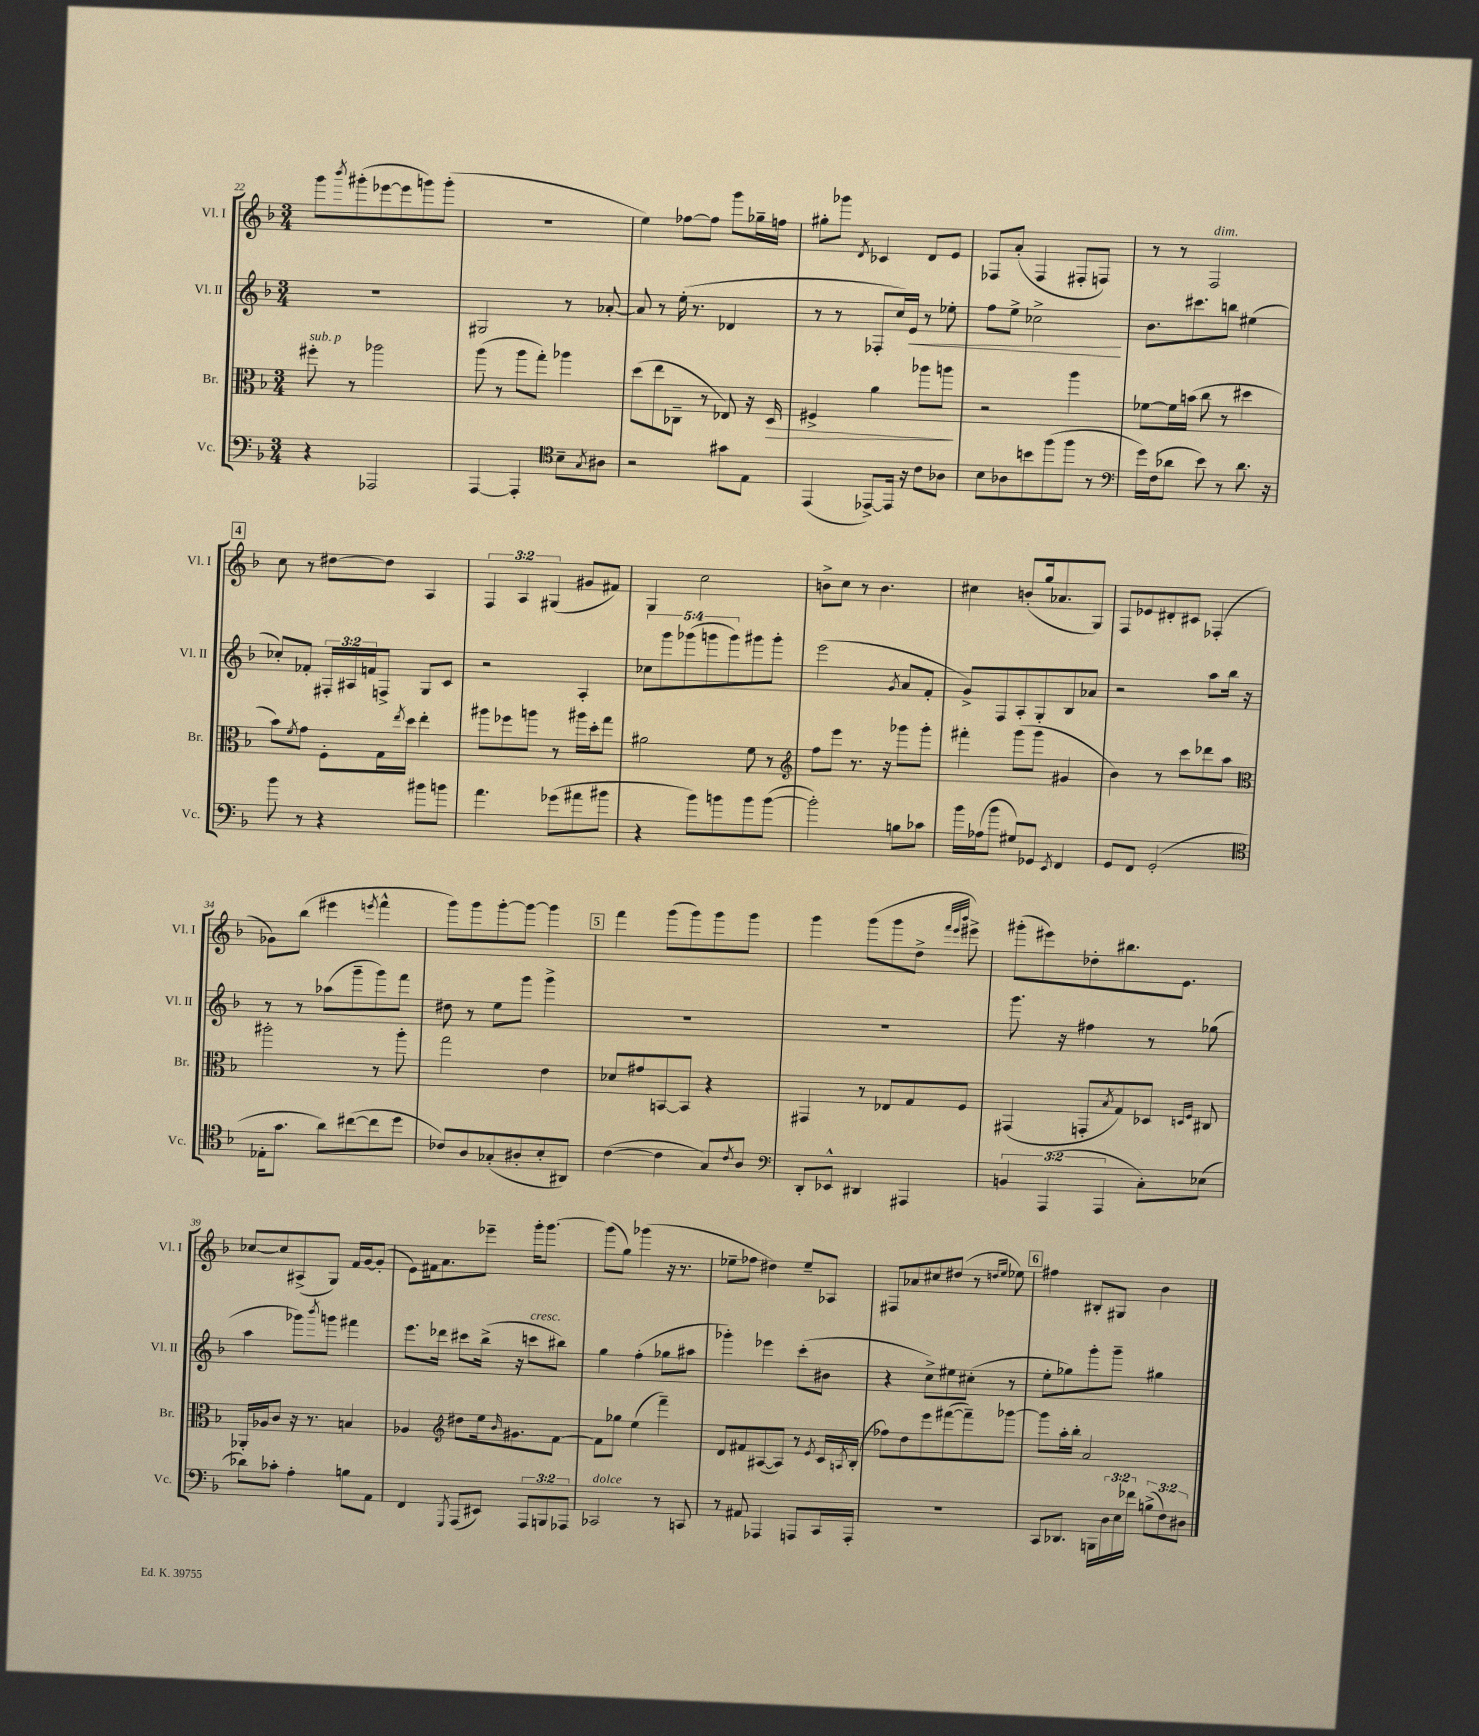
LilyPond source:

<<
\new StaffGroup <<
\new Staff = "s0" \with { instrumentName = "Vl. I" shortInstrumentName = "Vl. I" } {
    \clef treble \key f \major \numericTimeSignature \time 3/4 \override Staff.TupletNumber.text = #tuplet-number::calc-fraction-text
    g'''8 \acciaccatura { bes'''8 } gis'''8-.( ees'''8~ ees'''8 g'''8) g'''8-.( |
    R2. |
    e''4) fes''8~ fes''8 g'''8 ges''16-- f''16 |
    gis''8-. ges'''8 \acciaccatura { d'8 } ces'4 d'8 e'8 |
    fes8 a'8-.( fes4 fis8-. f8) |
    r8 r8 f2^\markup { \italic "dim." } |
    \mark \markup { \box "4" } c''8 r8 dis''8~ dis''8 a4 |
    \tuplet 3/2 { f4 a4 gis4( } gis'8 fis'8) |
    g4 c''2 |
    b'8-> c''8 r8 b'4. |
    cis''4 b'8-.( g''16 aes'8. g8) |
    f8 ees'8 dis'8-. cis'8 fes4-.( |
    ges'8) bes''8( eis'''4 \acciaccatura { e'''8 } f'''4-^ |
    g'''8) g'''8 g'''8~-. g'''8~ g'''4 |
    \mark \markup { \box "5" } f'''4 g'''8( g'''8) g'''8 g'''8 |
    g'''4 g'''8( g'''8 d''8-> \grace { f'''32 e'''32 bes'''32 } eis'''8->) |
    gis'''8-.( eis'''8) des''8-. bis''8. e'8. |
    ces''8~ ces''8 ais8->( g8) f'16 g'16~ g'8-.( |
    e'8) fis'16 a'8. ees'''8-- g'''16-. g'''8.~ |
    g'''8( g''8) ges'''4( r16 r8. |
    ees''8-- fes''8 dis''4) ees''8-- aes8 |
    fis8 aes'8 cis''8 dis''8( r8 \grace { d''16 e''16 } ees''8) |
    \mark \markup { \box "6" } fis''4 bis8-. gis8 bes'4 \bar "|." |
}
\new Staff = "s1" \with { instrumentName = "Vl. II" shortInstrumentName = "Vl. II" } {
    \clef treble \key f \major \numericTimeSignature \time 3/4 \override Staff.TupletNumber.text = #tuplet-number::calc-fraction-text
    R2. |
    gis2 r8 aes'8~-. |
    aes'8 r8 e''16-.( r8. des'4 |
    r8 r8 fes8-. c''16) e'16\< r8 ees''8-. |
    f''8 e''8-> ces''2->\! |
    bes'8. cis'''8. b''8 eis''4( |
    \mark \markup { \box "4" } ces''8-.) fes'8-. \tuplet 3/2 { fis16-. ais16 f'16 } f8-> g8 c'8 |
    r2 a4-. |
    \tuplet 5/4 { ces''8 g'''8 ges'''8( g'''8 g'''8) } gis'''8 gis'''8-. |
    e'''2( \acciaccatura { g'8 } a'8 f'8-. |
    g'8->) f8 a8-. g8-. bes8 aes'8 |
    r2 a''8 bes''16 r16 |
    r8 r8 aes''8( g'''8-- g'''8) f'''8 |
    dis''8 r8 e''8 g'''8 g'''4-> |
    \mark \markup { \box "5" } R2. |
    R2. |
    g'''8. r16 fis''4 r8 ges''8( |
    a''4 ges'''8) \acciaccatura { bes'''8 } g'''8 fis'''4 |
    e'''8. des'''16 cis'''8 bes''16->( r16 c'''8^\markup { \italic "cresc." } bis''8) |
    g''4 f''4-.( ges''8 ais''8 |
    ges'''4-.) ees'''4 c'''8-.( bis'8 |
    r4 c''8->) eis''8 cis''8-.( r8 |
    \mark \markup { \box "6" } e''8-. ges''8) g'''8-. g'''8-- gis''4 \bar "|." |
}
\new Staff = "s2" \with { instrumentName = "Br." shortInstrumentName = "Br." } {
    \clef alto \key f \major \numericTimeSignature \time 3/4
    fis''8-.^\markup { \italic "sub. p" } r8 aes''2 |
    a''8( r8 a''8 g''8-.) aes''4 |
    d''8( e''8 ces8-- r8 ees8) r16 d16\> |
    fis4-> a'4 aes''8 a''8\! |
    r2 a''4 |
    fes'8~ fes'16 b'16( c''8 r8 dis''4 |
    \mark \markup { \box "4" } bes'8) \acciaccatura { f'8 } g'8 f8-. g16 \acciaccatura { e''8 } d''16 e''4-. |
    ais''8 fes''8 a''8 r8 ais''16 d''16-. g''8 |
    ais'2 f'8 r8 |
    \clef treble f''8 e'''8 r8. r16 ges'''8 ges'''8-. |
    fis'''4-. g'''8( g'''8 gis'4 |
    bes'4) r8 c'''8 des'''8 a''8 |
    \clef alto ais''2-. r8 ais''8-. |
    g''2 e'4 |
    \mark \markup { \box "5" } des'8 gis'8 b,8~ b,8 r4 |
    gis,4 r8 ees8 g8 f8 |
    gis,4( g,8-. \acciaccatura { bes8 } g8) des8 \grace { d16 f16 } cis8 |
    aes,16-. aes16 c'8 r16 r8. b4 |
    aes4 \clef treble dis''8 e''16 \grace { bes'16 } gis'8. f'8~ |
    f'8 ges''8 e''4( f'''4--) |
    d'8 fis'8 ais8~( ais8) r8 \acciaccatura { e'8 } c'16 \acciaccatura { a8 } bes16-.( |
    fes''8) d''8 e'''8 fis'''8~( fis'''8--) ges'''8~ |
    \mark \markup { \box "6" } ges'''8 a''16-. bes''16-. a'2 \bar "|." |
}
\new Staff = "s3" \with { instrumentName = "Vc." shortInstrumentName = "Vc." } {
    \clef bass \key f \major \numericTimeSignature \time 3/4 \override Staff.TupletNumber.text = #tuplet-number::calc-fraction-text
    r4 aes,,2 |
    a,,4~ a,,4-. \clef tenor bes8-- \acciaccatura { g8 } ais8 |
    r2 gis'8 e8 |
    e,4( ees,8~->) ees,16 r16 c'8 aes8 |
    bes8 aes8 b'8 f''8( f''8 r8 |
    \clef bass g'16) f16( des'8 e'8) r8 des'8. r16 |
    \mark \markup { \box "4" } bes'8 r8 r4 bis'8 b'8 |
    a'4. ges'8( ais'8 bis'8 |
    r4 bes'8) b'8 b'8 b'8~( |
    b'2-.) b8 ces'8 |
    bes'16 aes16( bes'8 gis8) ges,8 \acciaccatura { e,8 } f,4 |
    g,8 f,8 g,2-.( |
    \clef tenor ees16-. g'8. a'8) cis''8~( cis''8 d''8 |
    ces'8) a8 ges8-.( ais8-. bes8-. ais,8) |
    \mark \markup { \box "5" } c'4~( c'4 g8) \acciaccatura { c'8 } a8 |
    \clef bass d,8-. ees,8-^ dis,4 ais,,4 |
    \tuplet 3/2 { b,4 a,,4( a,,4 } c8-.) ees8( |
    des'8) ces'8-. a4-. b8 a,8 |
    f,4 \acciaccatura { g,,8 } a,,8( eis,8) \tuplet 3/2 { a,,8 b,,8 aes,,8 } |
    ces,2^\markup { \italic "dolce" } r8 c,8 |
    r8 ais,8 aes,,4 a,,8 c,16 a,,16-. |
    R2. |
    \mark \markup { \box "6" } c,8 des,8. b,,16 \tuplet 3/2 { d16 e16 fes'16 } \tuplet 3/2 { b8->( f8) dis8 } \bar "|." |
}
>>
>>
\layout { \context { \Score currentBarNumber = #22 } }
